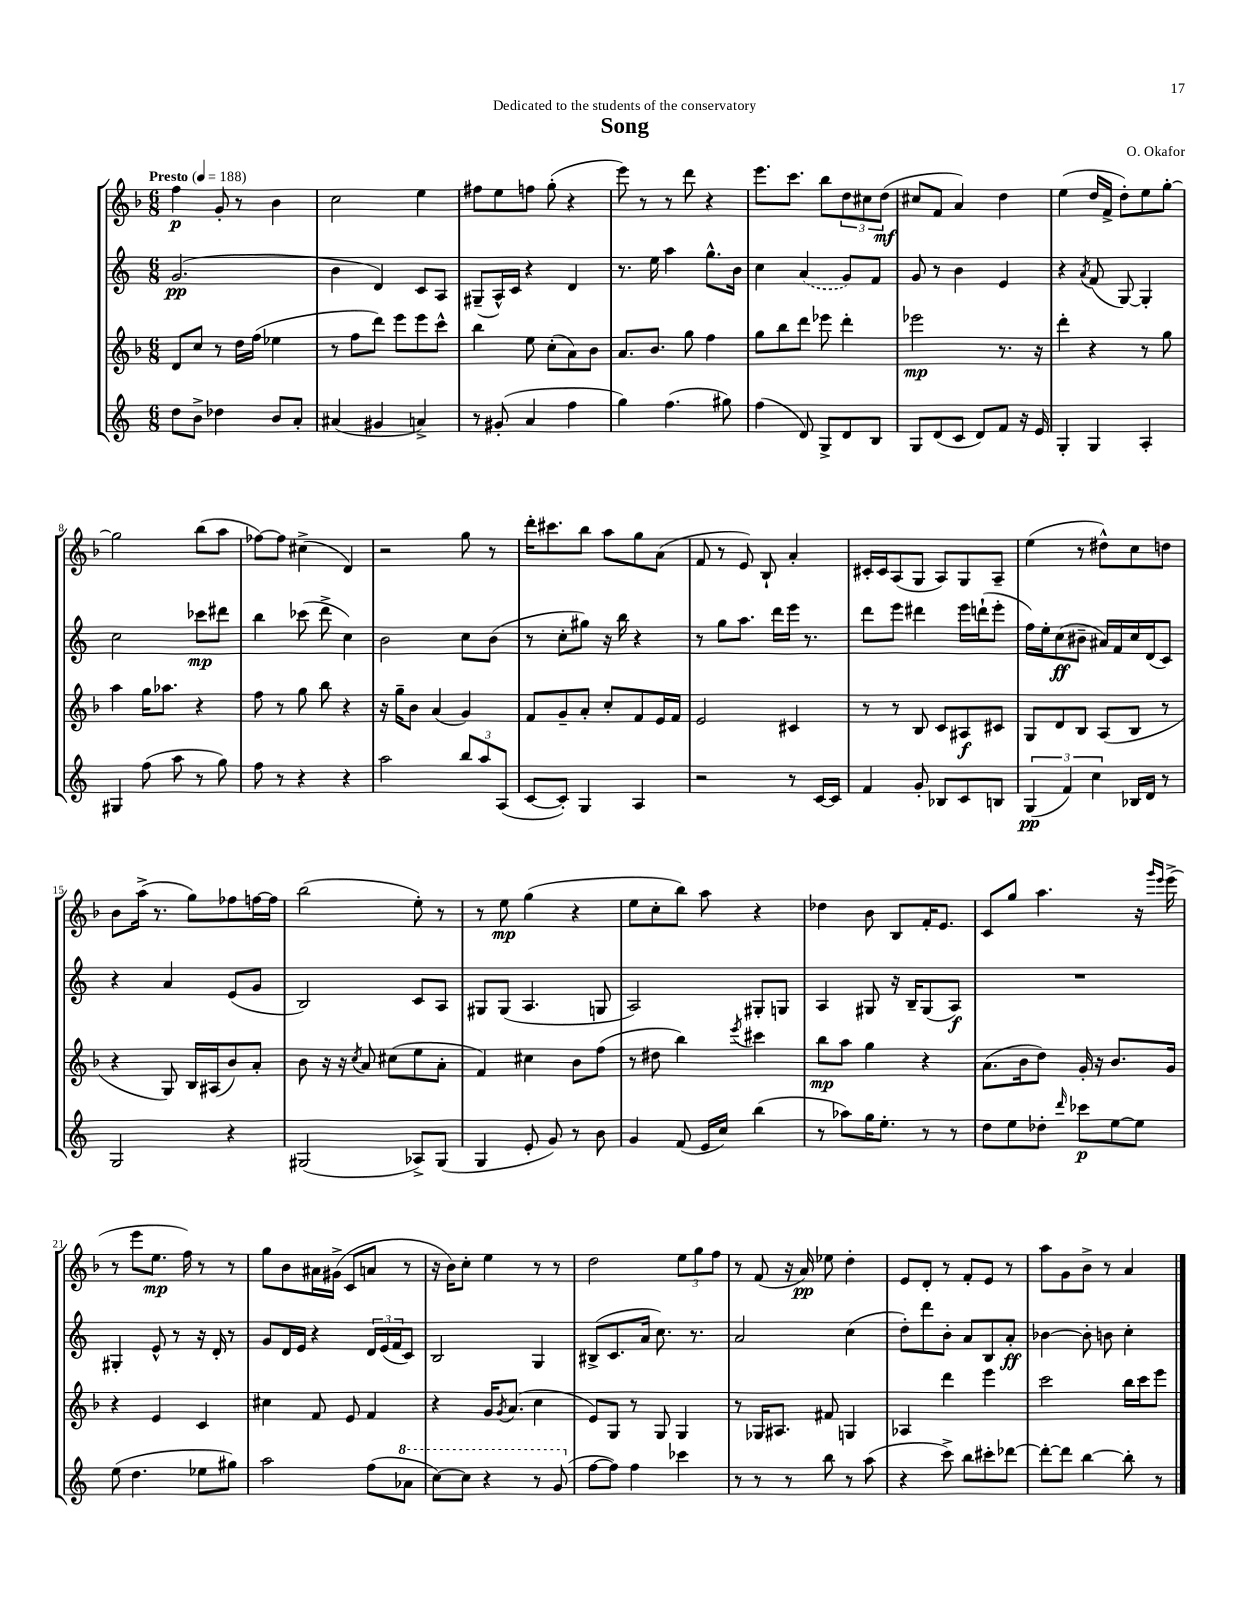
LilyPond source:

\header { title = "Song" composer = "O. Okafor" dedication = "Dedicated to the students of the conservatory" }
<<
\new StaffGroup <<
\new Staff = "s0" {
    \clef treble \key f \major \numericTimeSignature \time 6/8 \tempo "Presto" 4 = 188
    f''4\p g'8-. r8 bes'4 |
    c''2 e''4 |
    fis''8 e''8 f''8 g''8-.( r4 |
    e'''8) r8 r8 d'''8 r4 |
    e'''8. c'''8. bes''8 \tuplet 3/2 { d''8 cis''8 d''8\mf( } |
    cis''8 f'8 a'4) d''4 |
    e''4( d''16 f'16-> d''8-.) e''8 g''8~-. |
    g''2 bes''8( a''8 |
    fes''8~) fes''8 cis''4->( d'4) |
    r2 g''8 r8 |
    d'''16-. cis'''8. bes''8 a''8 g''8 a'8( |
    f'8 r8 e'8) bes8-! a'4-. |
    cis'16-. cis'16 a8( g8 a8) g8 a8-- |
    e''4( r8 dis''8-^) c''8 d''8 |
    bes'8 a''16->( r8. g''8) fes''8 f''16~ f''16 |
    bes''2( e''8-.) r8 |
    r8 e''8\mp g''4( r4 |
    e''8 c''8-. bes''8) a''8 r4 |
    des''4 bes'8 bes8 f'16-. e'8. |
    c'8 g''8 a''4. r16 \grace { g'''16 e'''16 } e'''16->( |
    r8 e'''8 e''8.\mp f''16) r8 r8 |
    g''8 bes'8 ais'16 gis'16->( c'8 a'8 r8 |
    r16 bes'16) c''8-. e''4 r8 r8 |
    d''2 \tuplet 3/2 { e''8 g''8 f''8 } |
    r8 f'8( r16 a'16\pp) ees''8 d''4-. |
    e'8 d'8-. r8 f'8-. e'8 r8 |
    a''8 g'8 bes'8-> r8 a'4 \bar "|." |
}
\new Staff = "s1" {
    \clef treble \key c \major \numericTimeSignature \time 6/8
    g'2.\pp( |
    b'4 d'4) c'8 a8 |
    gis8--( a16-^) c'16 r4 d'4 |
    r8. e''16 a''4 g''8.-^ b'16 |
    c''4 \once \slurDashed a'4( g'8) f'8 |
    g'8 r8 b'4 e'4 |
    r4 \acciaccatura { a'8 } f'8( g8~) g4-. |
    c''2 ces'''8\mp dis'''8 |
    b''4 ces'''8( d'''8-> c''4) |
    b'2 c''8 b'8( |
    r8 c''8-. gis''8) r16 b''16 r4 |
    r8 g''8 a''8. d'''16 e'''16 r8. |
    d'''8 e'''8 dis'''4 e'''16 d'''16-!( e'''8-. |
    f''16) e''16-. c''8\ff( bis'8-- ais'16) f'16 c''16 d'16( c'8) |
    r4 a'4 e'8( g'8 |
    b2) c'8 a8 |
    gis8 gis8( a4. g8 |
    a2) gis8-. g8 |
    a4 gis8 r16 b16-- gis8( a8\f) |
    R2. |
    gis4-. e'8-^ r8 r16 d'16-. r8 |
    g'8 d'16 e'16 r4 \tuplet 3/2 { d'16 e'16( f'16 } c'8) |
    b2 g4 |
    bis8->( c'8. a'16 c''8.) r8. |
    a'2 c''4( |
    d''8-.) d'''8 b'8-. a'8 b8 a'8-.\ff |
    bes'4~ bes'8-. b'8 c''4-. \bar "|." |
}
\new Staff = "s2" {
    \clef treble \key f \major \numericTimeSignature \time 6/8
    d'8 c''8 r8 d''16 f''16( ees''4 |
    r8 f''8 d'''8) e'''8 e'''8 c'''8-^ |
    bes''4 e''8 c''8-.( a'8) bes'8 |
    a'8. bes'8. g''8 f''4 |
    g''8 bes''8 d'''8 ees'''8 d'''4-. |
    ees'''2\mp r8. r16 |
    d'''4-. r4 r8 g''8 |
    a''4 g''16 aes''8. r4 |
    f''8 r8 g''8 bes''8 r4 |
    r16 g''16-- bes'8 a'4( g'4) |
    f'8 g'8-- a'8-. c''8-. f'8 e'16 f'16 |
    e'2 cis'4 |
    r8 r8 bes8 c'8 ais8\f cis'8 |
    g8 d'8 bes8 a8( bes8 r8 |
    r4 g8) bes16 ais16( bes'8) a'8-. |
    bes'8 r16 r16 \acciaccatura { c''8 } a'8 cis''8( e''8 a'8-. |
    f'4) cis''4 bes'8 f''8( |
    r8 dis''8 bes''4) \acciaccatura { e'''8 } cis'''4 |
    bes''8\mp a''8 g''4 r4 |
    a'8.( bes'16 d''8) g'16-. r16 bes'8. g'16 |
    r4 e'4 c'4 |
    cis''4 f'8 e'8 f'4 |
    r4 g'16 \acciaccatura { g'8 } a'8.( c''4 |
    e'8) g8 r8 g8 g4 |
    r8 ges16 ais8. fis'8 g4 |
    aes4 d'''4 e'''4 |
    c'''2 bes''16 c'''16 e'''8 \bar "|." |
}
\new Staff = "s3" {
    \clef treble \key c \major \numericTimeSignature \time 6/8
    d''8 b'8-> des''4 b'8 a'8-. |
    ais'4( gis'4 a'4->) |
    r8 gis'8-.( a'4 f''4 |
    g''4) f''4.( gis''8) |
    f''4( d'8) g8-> d'8 b8 |
    g8 d'8( c'8 d'8) f'8 r16 e'16 |
    g4-. g4 a4-. |
    gis4 f''8( a''8 r8 g''8) |
    f''8 r8 r4 r4 |
    a''2 \tuplet 3/2 { b''8 a''8 a8( } |
    c'8~ c'8-.) g4 a4 |
    r2 r8 c'16~ c'16 |
    f'4 g'8-. bes8 c'8 b8 |
    \tuplet 3/2 { g4\pp( f'4) c''4 } bes16 d'16 r8 |
    g2 r4 |
    gis2( aes8->) gis8( |
    g4 e'8-. g'8) r8 b'8 |
    g'4 f'8( e'16 c''16) b''4( |
    r8 aes''8) g''16 e''8.-. r8 r8 |
    d''8 e''8 des''8-. \grace { d'''16 } ces'''8\p e''8~ e''8 |
    e''8( d''4. ees''8 gis''8) |
    a''2 f''8( \ottava #1 aes''8 |
    c'''8~) c'''8 r4 r8 g''8( \ottava #0 |
    f''8~ f''8) f''4 ces'''4 |
    r8 r8 r8 b''8 r8 a''8( |
    r4 c'''8->) b''8 cis'''8-. des'''8~ |
    des'''8~-. des'''8 b''4~ b''8-. r8 \bar "|." |
}
>>
>>
